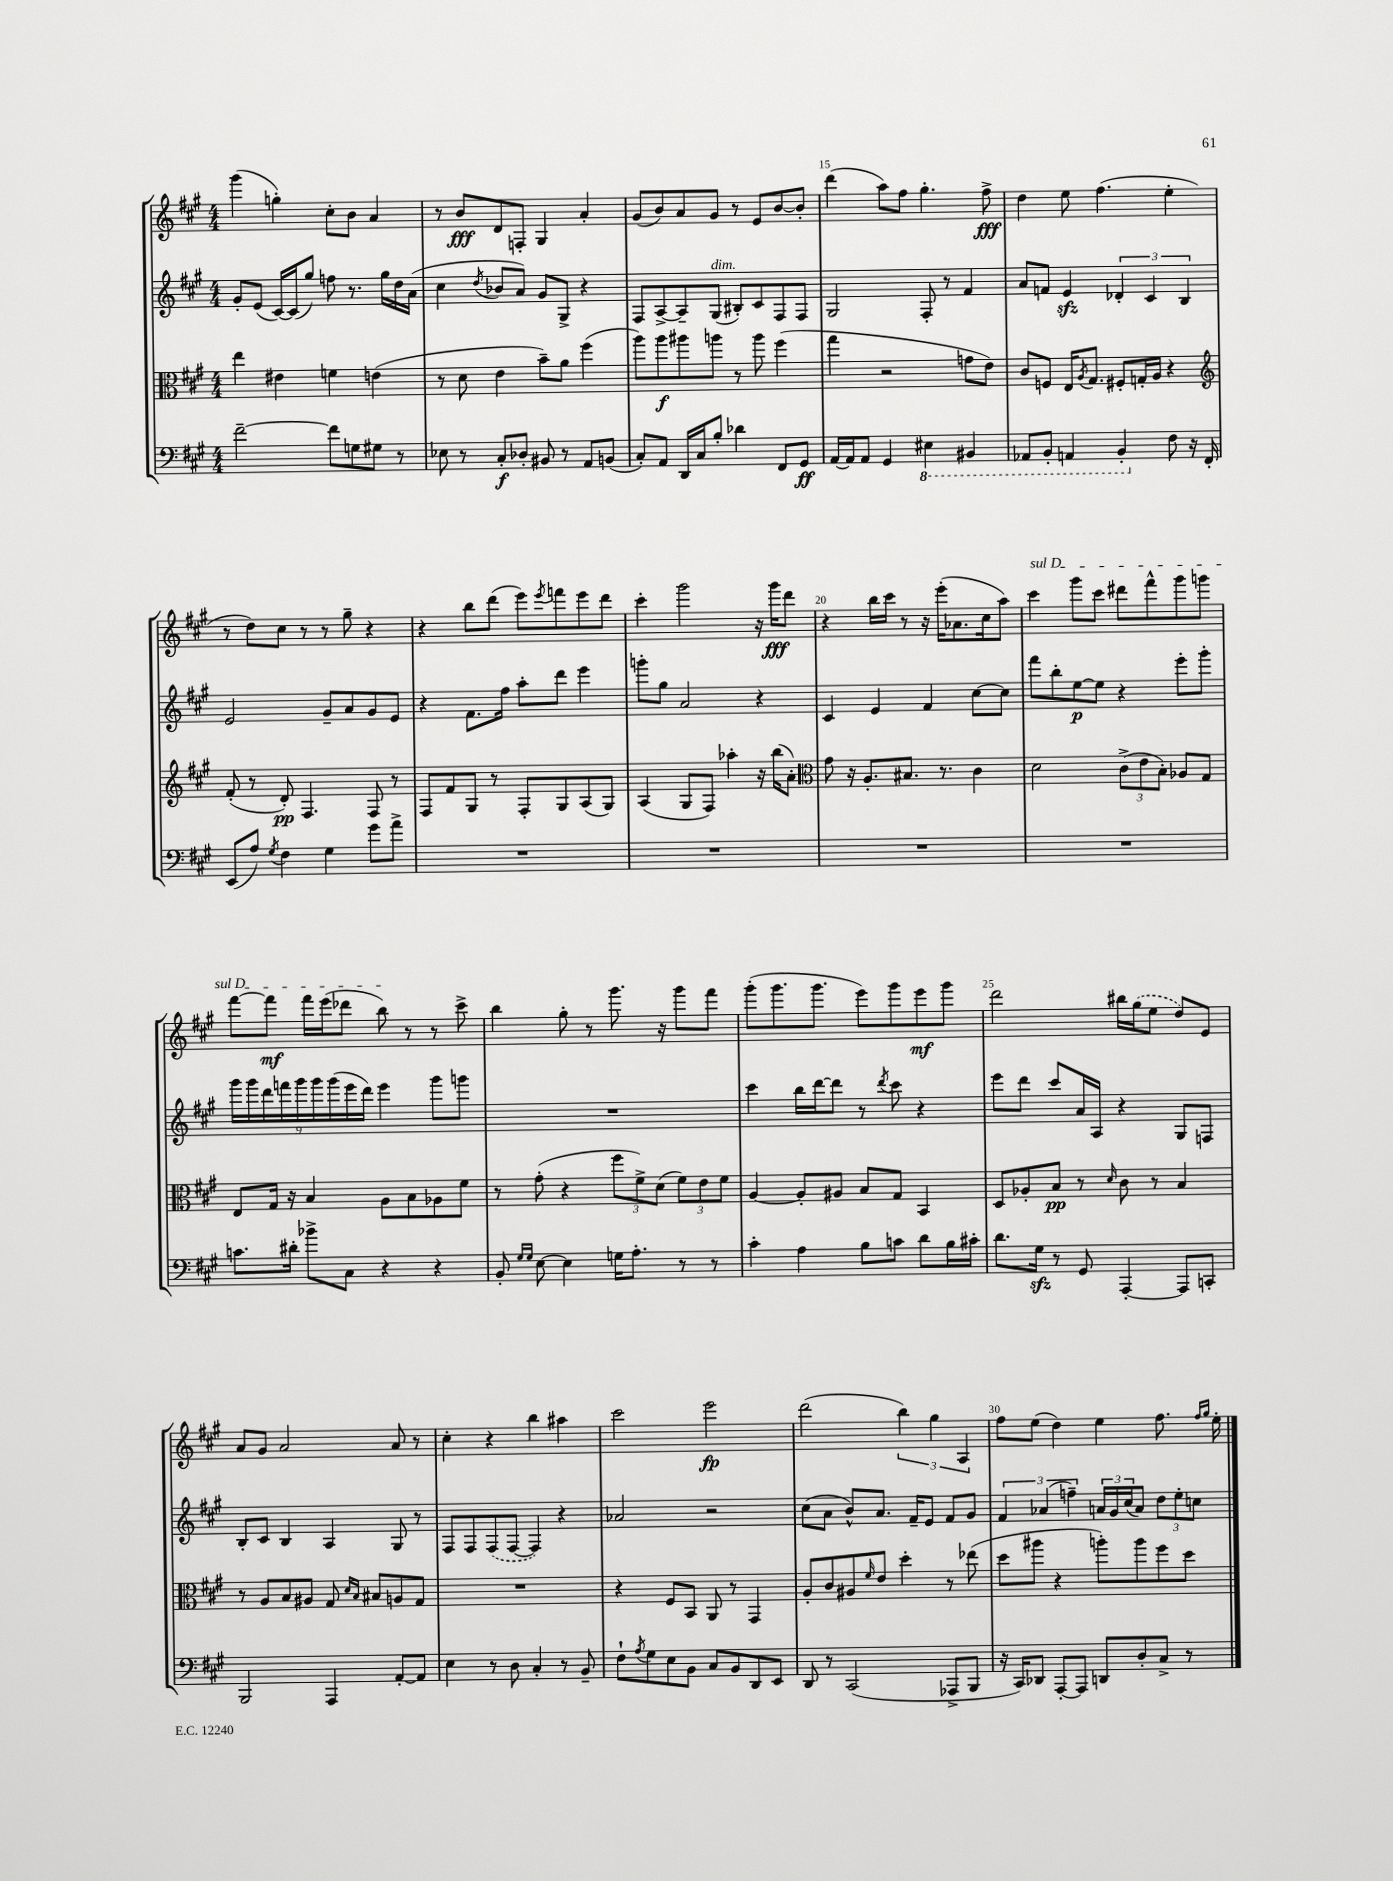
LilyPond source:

<<
\new StaffGroup <<
\new Staff = "s0" {
    \clef treble \key a \major \numericTimeSignature \time 4/4
    gis'''4( g''4-.) cis''8-. b'8 a'4 |
    r8 b'8\fff d'8 f8-. gis4 a'4-. |
    gis'8( b'8) a'8 gis'8 r8 e'8 b'8~ b'8-. |
    d'''4( a''8) fis''8 gis''4.-. fis''8->\fff |
    d''4 e''8 fis''4.( e''4-. |
    r8 d''8) cis''8 r8 r8 gis''8-- r4 |
    r4 b''8 d'''8( e'''8) \acciaccatura { e'''8 } f'''8 e'''8 d'''8 |
    cis'''4-. gis'''2 r16 gis'''16\fff d'''8 |
    r4 b''16 cis'''16 r8 r16 e'''16-.( aes'8. cis''16 a''8) |
    \once \override TextSpanner.bound-details.left.text = \markup { \italic "sul D" } cis'''4\startTextSpan gis'''8 cis'''8 dis'''8 fis'''8-^ gis'''8 g'''8 |
    fis'''8~ fis'''8\mf fis'''16 e'''16( des'''8 b''8\stopTextSpan) r8 r8 cis'''8-> |
    b''4 gis''8-. r8 gis'''8. r16 gis'''8 fis'''8 |
    gis'''8-.( gis'''8. gis'''8. e'''8) gis'''8 e'''8\mf gis'''8 |
    d'''2 bis''16 \once \slurDashed gis''16( e''8 d''8) e'8 |
    a'8 gis'8 a'2 a'8 r8 |
    cis''4-. r4 b''4 ais''4 |
    cis'''2 e'''2\fp |
    d'''2( \tuplet 3/2 { b''4) gis''4 a4 } |
    fis''8 e''8( d''4) e''4 fis''8. \grace { fis''16 gis''16 } e''16-. \bar "|." |
}
\new Staff = "s1" {
    \clef treble \key a \major \numericTimeSignature \time 4/4
    gis'8-. e'8( cis'16~) cis'16( gis''8) f''8 r8. gis''16 d''16 a'16( |
    cis''4 \acciaccatura { d''8 } bes'8 a'8) gis'8 gis8-> r4 |
    fis8 a8~-> a8-- gis8^\markup { \italic "dim." }( bis8-.) cis'8 fis8 fis8 |
    gis2 fis8-. r8 fis'4 |
    a'8 f'8 e'4\sfz \tuplet 3/2 { des'4-. cis'4 b4 } |
    e'2 gis'8-- a'8 gis'8 e'8 |
    r4 fis'8. fis''16 a''8-. d'''8 e'''4 |
    g'''8-. gis''8 a'2 r4 |
    cis'4 e'4 fis'4 cis''8~ cis''8 |
    fis'''8 b''8-. e''8~\p e''8 r4 e'''8-. gis'''8-. |
    \tuplet 9/8 { gis'''16 gis'''16 d'''16 f'''16 gis'''16 gis'''16 gis'''16( e'''16 d'''16) } e'''4 gis'''8 g'''8 |
    R1 |
    cis'''4 b''16 d'''16~ d'''8 r8 \acciaccatura { d'''8 } cis'''8 r4 |
    e'''8 d'''8 cis'''8 a'16 a16 r4 gis8 f8 |
    b8-. cis'8 b4 a4 gis8 r8 |
    fis8 fis8 \once \slurDashed fis8( fis8~ fis4) r4 |
    aes'2 r2 |
    cis''8( a'8 b'8-^) a'8. fis'16-- e'8 fis'8 gis'8 |
    \tuplet 3/2 { fis'4 aes'4( f''4--) } \tuplet 3/2 { a'16 gis'16 cis''16( } a'8) \tuplet 3/2 { d''8 e''8-. c''8 } \bar "|." |
}
\new Staff = "s2" {
    \clef alto \key a \major \numericTimeSignature \time 4/4
    e''4 eis'4 f'4 e'4( |
    r8 d'8 e'4 b'8--) a'8 fis''4( |
    a''8) a''8\f ais''8 a''8 r8 a''8 fis''4( |
    gis''4 r2 g'8 e'8) |
    cis'8 f8 e16 \acciaccatura { a8 } gis8. fis8-. g16-. a16 r4 |
    \clef treble fis'8-.( r8 d'8-.\pp) fis4. fis8 r8 |
    fis8 fis'8 gis8 r8 fis8-. gis8 a8( gis8) |
    a4( gis8 fis8) aes''4-. r16 b''16( a'8-.) |
    \clef alto gis'8 r16 a8.-. bis8. r8. cis'4 |
    d'2 \tuplet 3/2 { cis'8->( e'8 b8-.) } aes8 gis8 |
    e8 gis16 r16 b4 a8 b8 aes8 fis'8 |
    r8 gis'8-.( r4 \tuplet 3/2 { fis''8 fis'8->) d'8( } \tuplet 3/2 { fis'8) e'8 fis'8 } |
    a4~ a8-. ais8 b8 gis8 b,4 |
    d8 aes8-. b8\pp r8 \grace { d'16 } cis'8 r8 b4 |
    r8 a8 b8 ais8 gis8 \grace { d'16 b16 } bis8 a8 gis8 |
    R1 |
    r4 fis8 b,8 a,8 r8 gis,4 |
    a8-. cis'8 ais8 \grace { fis'16 } e'8 d''4-. r8 ees''8( |
    d''8 ais''8 r4 a''8-.) a''8 fis''8 d''8 \bar "|." |
}
\new Staff = "s3" {
    \clef bass \key a \major \numericTimeSignature \time 4/4
    fis'2~-- fis'8 g8 gis8 r8 |
    ees8 r8 cis8-.\f des8-. bis,8 r8 a,8 b,8( |
    cis8-.) a,8 d,16 cis16 b8-. des'4 fis,8 gis,8\ff |
    a,16~ a,16 a,8 gis,4 \ottava #-1 eis,4 bis,,4 |
    aes,,8 b,,8-. a,,4 b,,4-. \ottava #0 fis8 r16 fis,16-. |
    e,8( a8) \acciaccatura { gis8 } fis4 gis4 gis'8 a'8-> |
    R1 |
    R1 |
    R1 |
    R1 |
    c'8. dis'16-. bes'8-> cis8 r4 r4 |
    b,8-. \grace { gis16 gis16 } e8~ e4 g16 a8.-. r8 r8 |
    cis'4-. a4 b8 c'8 d'8 b16 cis'16-. |
    d'8. gis16\sfz r8 gis,8 a,,4~-. a,,8 c,8-. |
    b,,2 a,,4 a,8~-. a,8 |
    e4 r8 d8 cis4-. r8 b,8-- |
    fis8-! \acciaccatura { a8 } gis8 e8 b,8 cis8 b,8 d,8 e,8 |
    d,8 r8 cis,2( aes,,8-> b,,8 |
    r16 cis,16) des,8 a,,8~-. a,,8 d,8 d8-. cis8-> r8 \bar "|." |
}
>>
>>
\layout { \context { \Score currentBarNumber = #12 \override BarNumber.break-visibility = ##(#f #t #t) barNumberVisibility = #(every-nth-bar-number-visible 5) } }
